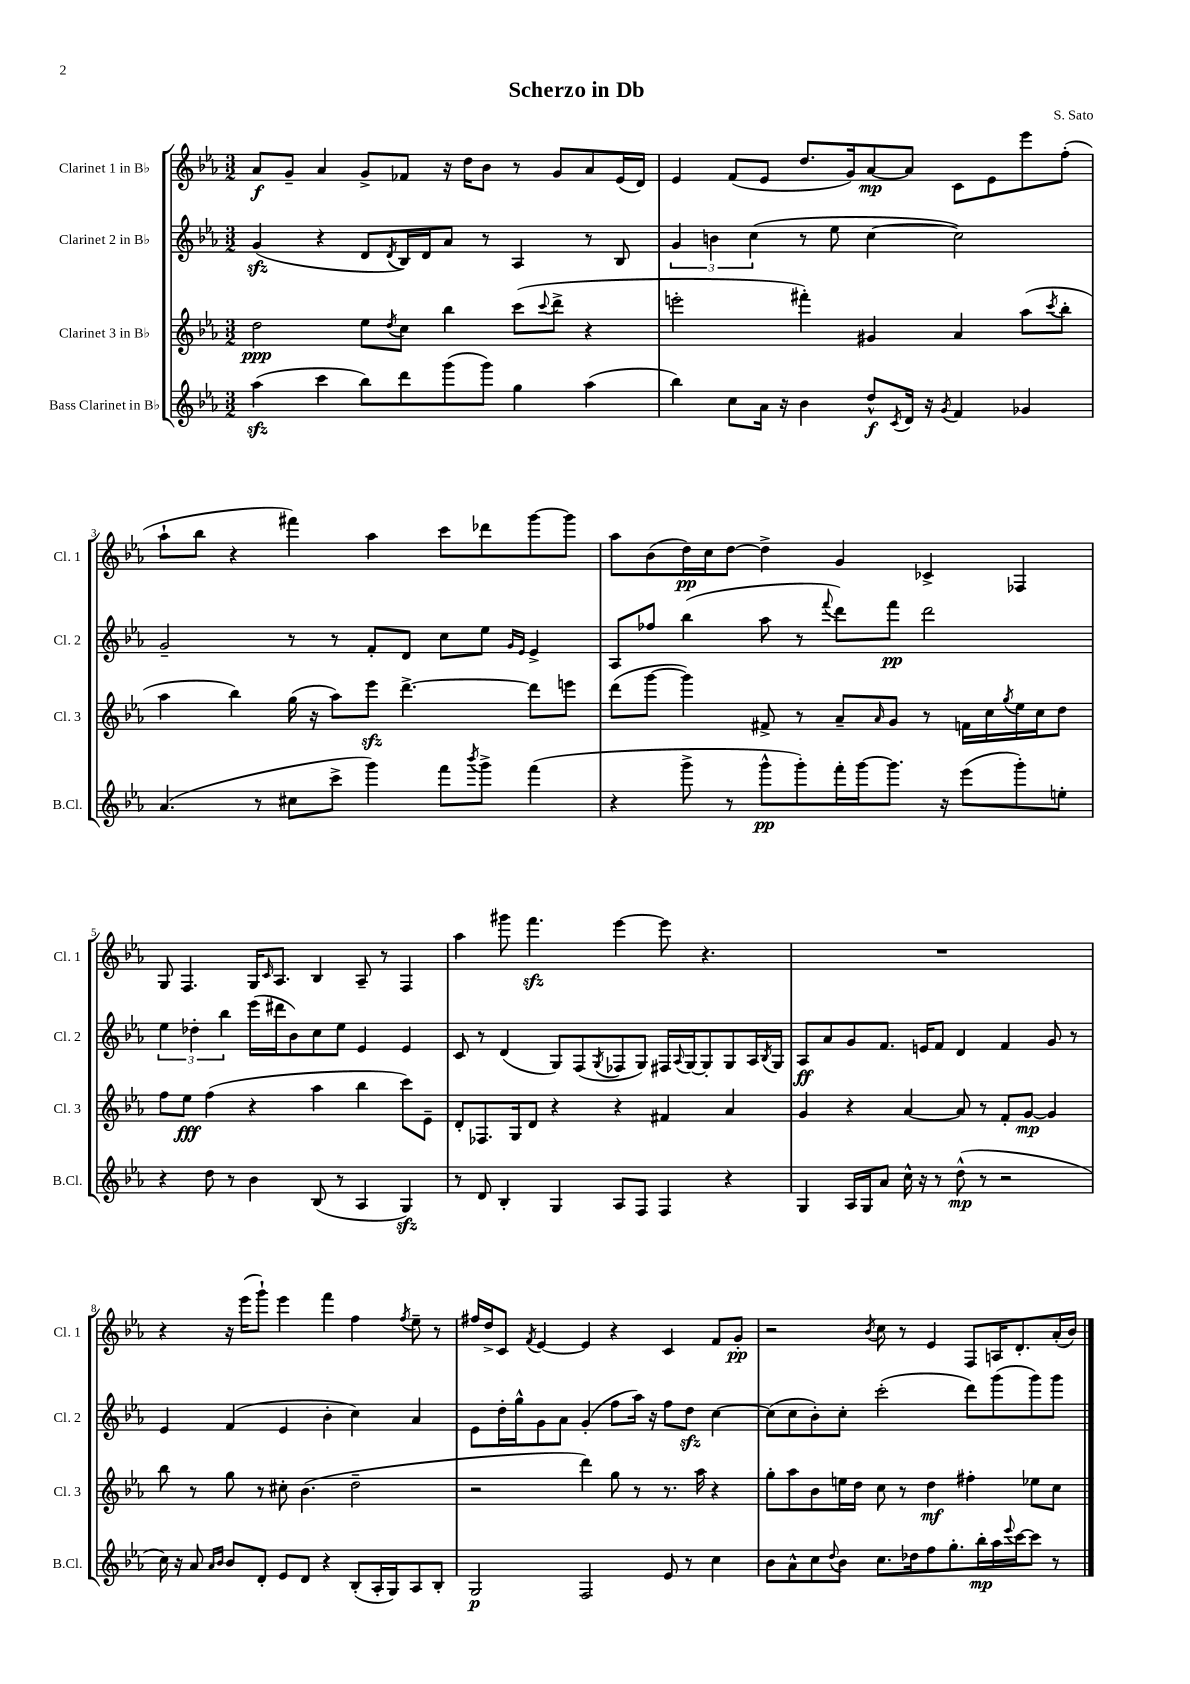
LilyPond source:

\header { title = "Scherzo in Db" composer = "S. Sato" }
<<
\new StaffGroup <<
\new Staff = "s0" \with { instrumentName = "Clarinet 1 in Bb" shortInstrumentName = "Cl. 1" } {
    \clef treble \key ees \major \numericTimeSignature \time 3/2
    aes'8\f g'8-- aes'4 g'8-> fes'8 r16 d''16 bes'8 r8 g'8 aes'8 ees'16( d'16) |
    ees'4 f'8( ees'8 d''8. g'16) aes'8~\mp aes'8 c'8 ees'8 ees'''8 f''8-.( |
    aes''8-! bes''8 r4 fis'''4) aes''4 c'''8 des'''8 g'''8~ g'''8 |
    aes''8 bes'8( d''16\pp) c''16 d''8~ d''4-> g'4 ces'4-> fes4 |
    g8 f4. g16 \grace { c'16 } aes8. bes4 aes8-- r8 f4 |
    aes''4 gis'''8 f'''4.\sfz ees'''4~ ees'''8 r4. |
    R1. |
    r4 r16 ees'''16( g'''8-!) ees'''4 f'''4 f''4 \acciaccatura { f''8 } ees''8-- r8 |
    fis''16 d''16-> c'8 \acciaccatura { f'8 } ees'4~ ees'4 r4 c'4 f'8 g'8-.\pp |
    r2 \acciaccatura { bes'8 } c''8 r8 ees'4 f8 a16 d'8.-. aes'16-.( bes'16) \bar "|." |
}
\new Staff = "s1" \with { instrumentName = "Clarinet 2 in Bb" shortInstrumentName = "Cl. 2" } {
    \clef treble \key ees \major \numericTimeSignature \time 3/2
    g'4\sfz( r4 d'8 \acciaccatura { d'8 } bes16) d'16 aes'8 r8 aes4 r8 bes8 |
    \tuplet 3/2 { g'4 b'4 c''4( } r8 ees''8 c''4~ c''2) |
    g'2-- r8 r8 f'8-. d'8 c''8 ees''8 \grace { g'16 ees'16 } ees'4-> |
    aes8 fes''8 bes''4( aes''8 r8 \appoggiatura { f'''8 } d'''8) f'''8\pp d'''2 |
    \tuplet 3/2 { ees''4 des''4-. bes''4 } ees'''16( dis'''16 bes'8) c''8 ees''8 ees'4 ees'4 |
    c'8 r8 d'4( g8) f8( \acciaccatura { g8 } fes8 g8) fis16 \appoggiatura { aes8 } g16~ g8-. g8 aes16 \acciaccatura { bes8 } g16 |
    aes8\ff aes'8 g'8 f'8. e'16 f'8 d'4 f'4 g'8 r8 |
    ees'4 f'4( ees'4 bes'4-. c''4) aes'4 |
    ees'8 d''16-. g''16-^ g'8 aes'8 g'4-.( f''8 aes''16) r16 f''8 d''8\sfz c''4~ |
    c''8( c''8 bes'8-.) c''8-. c'''2-.( d'''8) g'''8( g'''8) g'''8 \bar "|." |
}
\new Staff = "s2" \with { instrumentName = "Clarinet 3 in Bb" shortInstrumentName = "Cl. 3" } {
    \clef treble \key ees \major \numericTimeSignature \time 3/2
    d''2\ppp ees''8 \acciaccatura { d''8 } c''8 bes''4 c'''8( \appoggiatura { c'''8 } d'''8-> r4 |
    e'''2-. fis'''4-.) gis'4 aes'4 aes''8( \acciaccatura { c'''8 } bes''8-. |
    aes''4 bes''4) g''16( r16 aes''8) ees'''8\sfz d'''4.~-> d'''8 e'''8 |
    d'''8( g'''8~ g'''4) fis'8-> r8 aes'8-- \grace { aes'16 } g'8 r8 f'16 c''16 \acciaccatura { g''8 } ees''16 c''16 d''8 |
    f''8 ees''8\fff f''4( r4 aes''4 bes''4 c'''8) ees'8-- |
    d'8-. fes8. g16 d'8 r4 r4 fis'4 aes'4 |
    g'4 r4 aes'4~ aes'8 r8 f'8-. g'8~\mp g'4 |
    bes''8 r8 g''8 r8 cis''8-. bes'4.( d''2-- |
    r2 d'''4) g''8 r8 r8. aes''16 r4 |
    g''8-. aes''8 bes'8 e''16 d''16 c''8 r8 d''4\mf fis''4-. ees''8 c''8 \bar "|." |
}
\new Staff = "s3" \with { instrumentName = "Bass Clarinet in Bb" shortInstrumentName = "B.Cl." } {
    \clef treble \key ees \major \numericTimeSignature \time 3/2
    aes''4\sfz( c'''4 bes''8) d'''8 g'''8( g'''8) g''4 aes''4( |
    bes''4) c''8 aes'16 r16 bes'4 d''8-^\f \acciaccatura { c'8 } d'16 r16 \acciaccatura { g'8 } f'4 ges'4 |
    aes'4.( r8 cis''8 c'''8-> g'''4) f'''8 \acciaccatura { bes'''8 } g'''8-> f'''4( |
    r4 g'''8-> r8 g'''8-^\pp g'''8-.) f'''16-. g'''16~ g'''8. r16 ees'''8( g'''8-.) e''8-. |
    r4 d''8 r8 bes'4 bes8( r8 aes4 g4\sfz) |
    r8 d'8 bes4-. g4 aes8 f8 f4 r4 |
    g4 aes16 g16 aes'8 c''16-^ r16 r8 d''8-^\mp( r8 r2 |
    c''16) r16 aes'8 \grace { aes'16 bes'16 } bes'8 d'8-. ees'8 d'8 r4 bes8-.( aes16-. g16) aes8 bes8-. |
    g2\p f2 ees'8 r8 c''4 |
    bes'8 aes'8-^ c''8 \appoggiatura { d''8 } bes'8 c''8. des''16 f''8 g''8.-. bes''16-.\mp aes''16 \appoggiatura { ees'''8 } c'''16~ c'''8 r8 \bar "|." |
}
>>
>>
